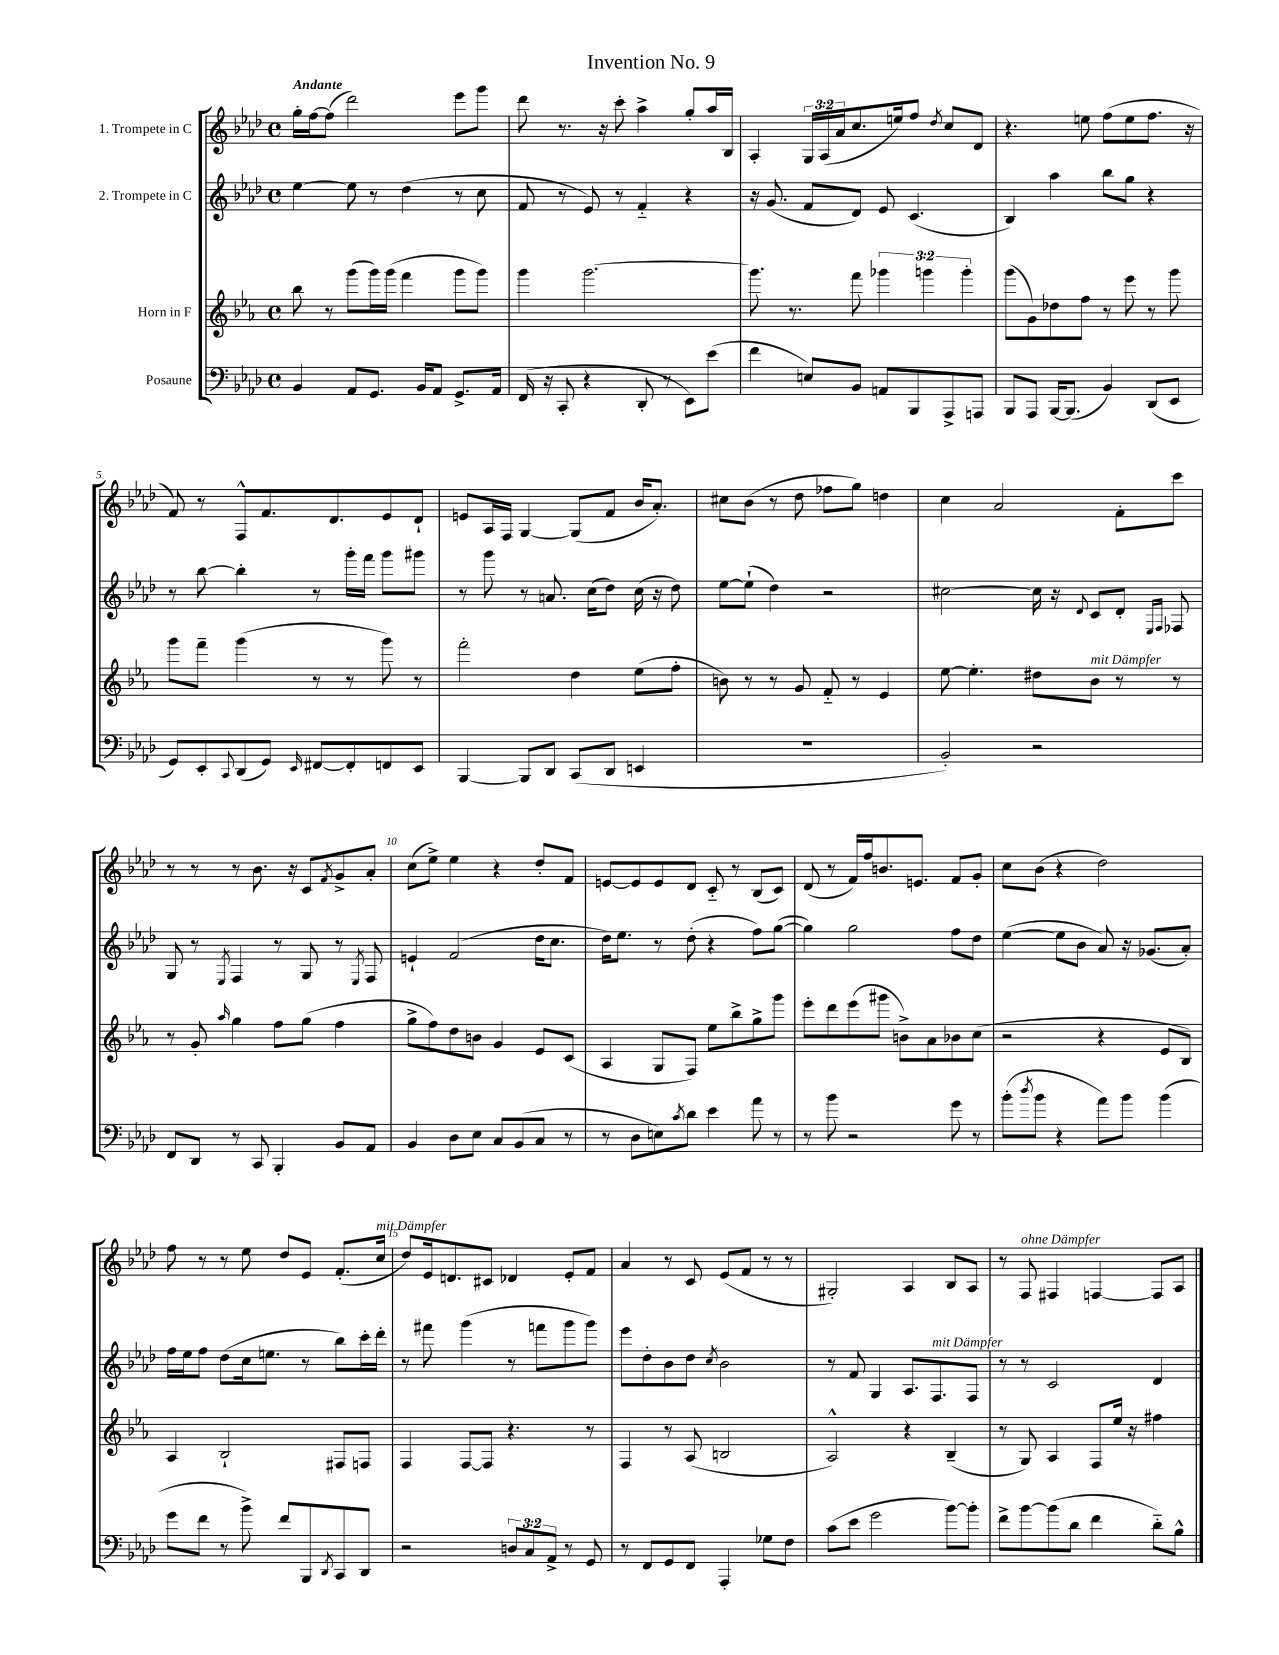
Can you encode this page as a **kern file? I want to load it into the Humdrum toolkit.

**kern	**kern	**kern	**kern
*staff4	*staff3	*staff2	*staff1
*clefF4	*clefG2	*clefG2	*clefG2
*k[b-e-a-d-]	*k[b-e-a-]	*k[b-e-a-d-]	*k[b-e-a-d-]
*M4/4	*M4/4	*M4/4	*M4/4
*met(c)	*met(c)	*met(c)	*met(c)
4BB-	8bb-	[4ee-	16gg'
.	.	.	[16ff
.	8r	.	(8ff]
8AA-	(8ggg	8ee-]	2ddd-)
8.GG	16ggg)	8r	.
.	(16ggg	.	.
.	4fff	(4dd-	.
16BB-	.	.	.
8AA-	.	.	.
8.GG^	8ggg	8r	8eee-
.	8ggg)	8cc	8ggg
16AA-	.	.	.
=	=	=	=
(16FF	4ggg	8f	8ddd-
16r	.	.	.
8CC'	.	8r	8.r
4r	[2.ggg	8e-)	.
.	.	.	16r
.	.	8r	8ccc'
8DD-'	.	4f'~	4aa-^
8r	.	.	.
8EE-)	.	4r	8gg'
(8e-	.	.	16aa-
.	.	.	16B-
=	=	=	=
4f	8.ggg]	16r	4A-'
.	.	(8.g	.
.	8.r	.	.
8E)	.	8f	24G
.	.	.	(24A-
.	.	.	24a-
8BB-	8fff	8d-)	8.cc
8AA	6ggg-	8e-	.
.	.	.	16ee)
8BBB-	.	(4.c	8ff
.	6ggg	.	.
.	.	.	8qdd-
8AAA-^	.	.	8cc
.	6ggg'	.	.
8AAA	.	.	8d-
=	=	=	=
8BBB-	(8ggg	4B-)	4.r
8AAA-	8g)	.	.
[16BBB-	8dd-	4aa-	.
(8.BBB-]	.	.	.
.	8ff	.	8ee
4BB-)	8r	8bb-	(8ff
.	8eee-	8gg	8ee
(8DD-	8r	4r	8.ff
8EE-	8ggg	.	.
.	.	.	16r
=	=	=	=
8GG)	8ggg	8r	8f)
8EE-'	8fff~	[8bb-	8r
8qqCC	.	.	.
(8DD-	(4ggg	4bb-']	8F^^
8GG)	.	.	8.f
16qqEE-	.	.	.
[8FF#	8r	8r	.
.	.	.	8.d-
8FF#']	8r	16ggg'	.
.	.	16fff	.
8FF	8ggg)	8ggg	8e-
8EE-	8r	8ggg#	8d-`
=	=	=	=
[4BBB-	2fff'	8r	8e
.	.	8ggg	16A-
.	.	.	16F
8BBB-]	.	8r	[4G
8DD-	.	8.a	.
(8CC	4dd	.	(8G]
.	.	(16cc	.
8DD-	.	8dd-)	8f
4EE	(8ee-	(16cc	16b-
.	.	16r	8.a-')
.	8ff'	8dd-)	.
=	=	=	=
1r	8b)	[8ee-	8cc#
.	8r	(8ee-`]	(8b-
.	8r	4dd-)	8r
.	8g	.	8dd-
.	8f'~	2r	8ff-
.	8r	.	8gg)
.	4e-	.	4dd
=	=	=	=
2BB-')	[8ee-	[2cc#	4cc
.	4.ee-']	.	.
.	.	.	2a-
2r	8dd#	16cc#]	.
.	.	16r	.
.	.	8qqd-	.
.	8b-	8c	.
.	8r	8d-'	8f'
.	.	16qqE-	.
.	.	16qqF	.
.	8r	8F-	8ccc
=	=	=	=
8FF	8r	8G	8r
8DD-	8g'	8r	8r
.	16qqaa-	8qE-	.
8r	4gg	4F	8r
8CC	.	.	8.b-
4BBB-'	8ff	8r	.
.	.	.	16r
.	(8gg	8G	8c
.	.	.	8qf
8BB-	4ff	8r	8g^
.	.	8qE-	.
8AA-	.	8F	8a-'
=	=	=	=
4BB-	8gg^	4e`	(8cc
.	8ff)	.	8ee-^)
8D-	8dd	(2f	4ee-
8E-	8b	.	.
8C	4g	.	4r
(8BB-	.	.	.
8C	8e-	16dd-	8dd-'
.	.	8.cc	.
8r	(8c	.	8f
=	=	=	=
8r	4A-	16dd-)	[8e
.	.	8.ee-	.
8D-	.	.	8e]
8E)	8G	8r	8e
8qc	.	.	.
8d-	8F)	(8dd-'	8d-
4e-	8ee-	4r	8c'~
.	8bb-^	.	8r
8a-	8gg^	8ff)	(8B-
8r	8ggg	([8gg	8c)
=	=	=	=
8r	8eee-'	4gg])	(8d-
8b-	8ddd	.	8r
2r	(8eee-	2gg	16f)
.	.	.	16ff
.	8ggg#	.	8.b
.	8b^)	.	.
.	.	.	8.e
.	8a-	.	.
8g	8b-	8ff	8f
8r	(8cc	8dd-	8g'
=	=	=	=
(8b-'	2r	([4ee-	8cc
8qdd-	.	.	.
8b-	.	.	(8b-
4r	.	8ee-]	4r
.	.	8b-	.
8a-)	4r	8a-)	2dd-)
8b-	.	16r	.
.	.	(8.g-	.
(4b-	8e-	.	.
.	8B-)	8a-')	.
=	=	=	=
8g	4A-	16ff	8ff
.	.	16ee-	.
8f	.	8ff	8r
8r	2B-`	(8dd-	8r
8b-^)	.	16cc	8ee-
.	.	8.ee	.
8f	.	.	8dd-
8BBB-	.	8r	8e-
8qDD-	.	.	.
8CC	8F#	8bb-)	(8.f'
8DD-	8F	16ccc'	.
.	.	16ddd-'	16cc
=	=	=	=
2r	4F	8r	8dd-)
.	.	8fff#	16e-
.	.	.	8.d
.	[8F	(4ggg	.
.	8F]	.	8c#
12D	4.r	8r	4d-
12C	.	.	.
.	.	8fff	.
12AA-^	.	.	.
8r	.	8ggg	8e-'
8GG	8r	8ggg)	8f
=	=	=	=
8r	4F	8eee-	4a-
8FF	.	8dd-'	.
8GG	8r	8b-	8r
8FF	(8A-	8dd-	8c
.	.	8qcc	.
4AAA-'	2B	2b-	(8e-
.	.	.	8f
8G-	.	.	8r
8F	.	.	8r
=	=	=	=
(8c	2A-^^)	8r	2G#')
8e-	.	8f	.
2g	.	4G	.
.	4r	8.A-	4A-
.	.	8.F	.
[8b-)	(4B-~	.	8B-
8b-']	.	8F	8A-
=	=	=	=
8f^	8r	8r	8r
[8b-	8G)	8r	8F
(8b-]	4A-	2c	4F#
8d-	.	.	.
4f	8F	.	[4F
.	16ee-	.	.
.	16r	.	.
8d-'~)	4ff#	4d-	8F]
8B-^^	.	.	8A-
==	==	==	==
*-	*-	*-	*-
